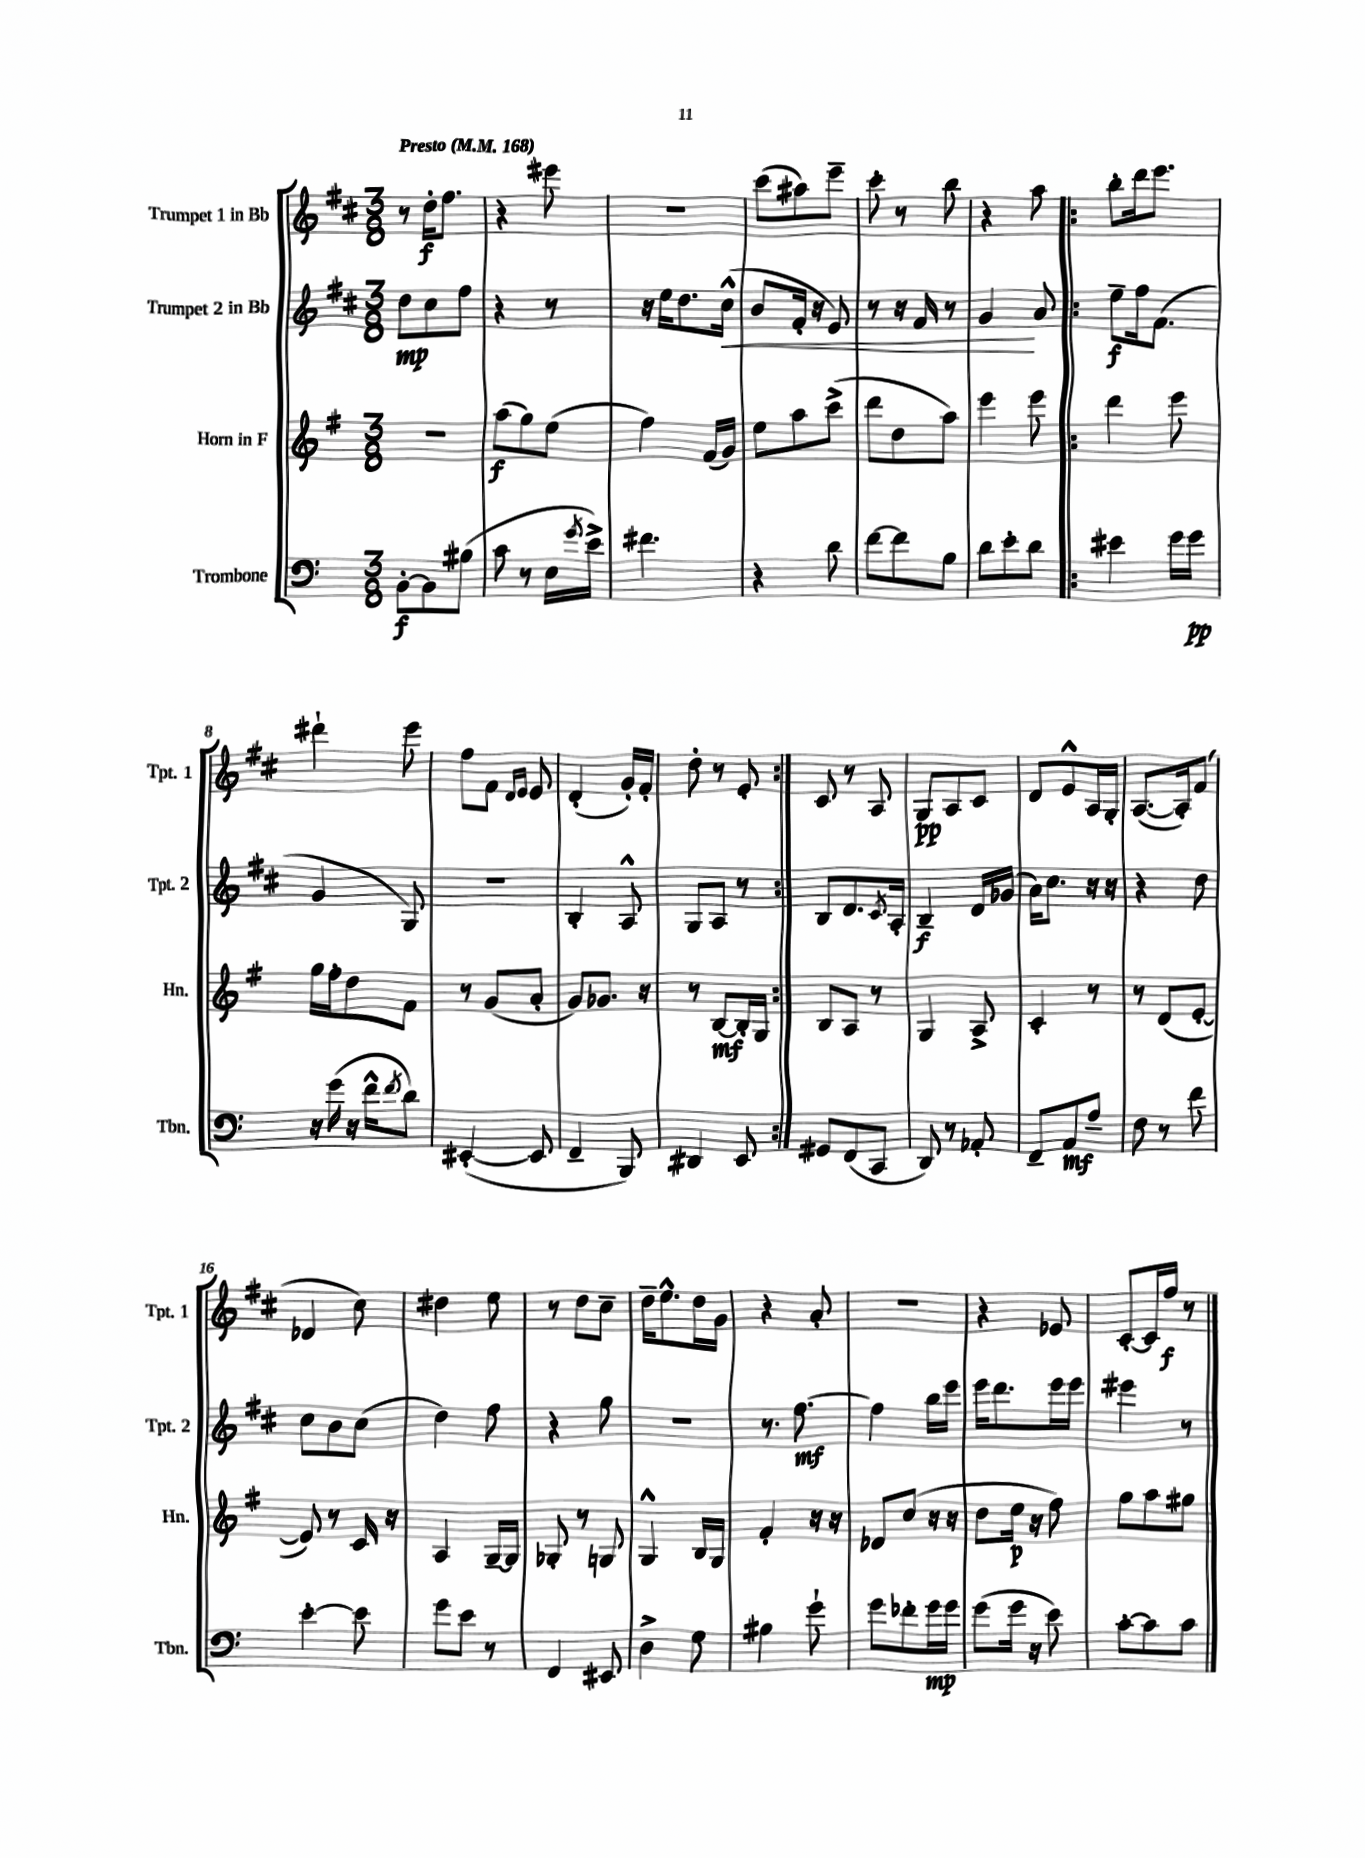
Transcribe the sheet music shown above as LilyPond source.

<<
\new StaffGroup <<
\new Staff = "s0" \with { instrumentName = "Trumpet 1 in Bb" shortInstrumentName = "Tpt. 1" } {
    \clef treble \key d \major \numericTimeSignature \time 3/8 \tempo "Presto" 4 = 168
    r8 d''16-.\f fis''8. |
    r4 eis'''8 |
    r4. |
    cis'''8( ais''8) e'''8-- |
    cis'''8-. r8 b''8 |
    r4 a''8 |
    \repeat volta 2 { b''8-. d'''16 e'''8. |
    dis'''4-! e'''8 |
    fis''8 fis'8 \grace { d'16 e'16 } e'8 |
    d'4-.( g'16-.) fis'16-. |
    d''8-. r8 e'8-. | }
    cis'8 r8 a8 |
    g8\pp a8 cis'8 |
    d'8 e'8-^ a16 g16-. |
    a8.~( a16-.) fis'8( |
    des'4 cis''8) |
    dis''4 e''8 |
    r8 d''8 cis''8-- |
    d''16-- e''8.-^ d''16 g'16 |
    r4 a'8-. |
    r4. |
    r4 ees'8 |
    cis'8~-. cis'16 fis''16\f r8 \bar "|." |
}
\new Staff = "s1" \with { instrumentName = "Trumpet 2 in Bb" shortInstrumentName = "Tpt. 2" } {
    \clef treble \key d \major \numericTimeSignature \time 3/8
    d''8\mp cis''8 fis''8 |
    r4 r8 |
    r16 e''16 d''8. cis''16-^\<( |
    b'8 fis'16-. r16 e'8) |
    r8 r16 fis'16 r8 |
    g'4\! a'8 |
    \repeat volta 2 { e''8--\f fis''16 fis'8.( |
    g'4 g8) |
    R4. |
    b4-. a8-^ |
    g8 a8 r8 | }
    b8 d'8. \acciaccatura { cis'8 } a16-. |
    b4--\f d'16 ges'16( |
    a'16) cis''8. r16 r16 |
    r4 d''8 |
    cis''8 b'8 cis''8( |
    d''4) fis''8 |
    r4 g''8 |
    R4. |
    r8. fis''8.~\mf |
    fis''4 b''16 e'''16 |
    e'''16 d'''8. e'''16 e'''16 |
    eis'''4 r8 \bar "|." |
}
\new Staff = "s2" \with { instrumentName = "Horn in F" shortInstrumentName = "Hn." } {
    \clef treble \key g \major \numericTimeSignature \time 3/8
    R4. |
    a''8\f( g''8) e''8( |
    fis''4) fis'16( g'16) |
    e''8 a''8 c'''8->( |
    d'''8 d''8 a''8) |
    e'''4 e'''8 |
    \repeat volta 2 { d'''4 e'''8 |
    g''16 fis''16-. d''8 fis'8 |
    r8 g'8( a'8-. |
    g'8) ges'8. r16 |
    r8 b8~\mf b16-. g16 | }
    b8 a8 r8 |
    g4 a8-> |
    c'4-. r8 |
    r8 d'8( e'8~-. |
    e'8) r8 c'16 r16 |
    a4 g16~-- g16 |
    ges8-. r8 g8 |
    g4-^ b16 g16 |
    fis'4-. r16 r16 |
    des'8 c''8( r16 r16 |
    d''8 e''16\p r16 fis''8) |
    g''8 a''8 gis''8 \bar "|." |
}
\new Staff = "s3" \with { instrumentName = "Trombone" shortInstrumentName = "Tbn." } {
    \clef bass \key c \major \numericTimeSignature \time 3/8
    b,8~-.\f b,8 bis8( |
    c'8 r8 e16 \acciaccatura { g'8 } e'16->) |
    fis'4. |
    r4 d'8 |
    f'8~ f'8 b8 |
    d'8 e'8-. d'8 |
    \repeat volta 2 { eis'4 g'16 g'16\pp |
    r16 g'16( r16 f'16-^ \acciaccatura { f'8 } d'8) |
    eis,4~-.( eis,8 |
    f,4-- b,,8) |
    dis,4 e,8 | }
    gis,8 f,8( c,8 |
    d,8) r8 aes,8-. |
    f,8-- a,8\mf a8-- |
    f8 r8 f'8 |
    e'4~-. e'8 |
    g'8 e'8 r8 |
    f,4 eis,8 |
    d4-> g8 |
    bis4 g'8-! |
    g'8 fes'8-. g'16\mp g'16 |
    g'8( g'16 r16 e'8) |
    c'8~-. c'8 c'8 \bar "|." |
}
>>
>>
